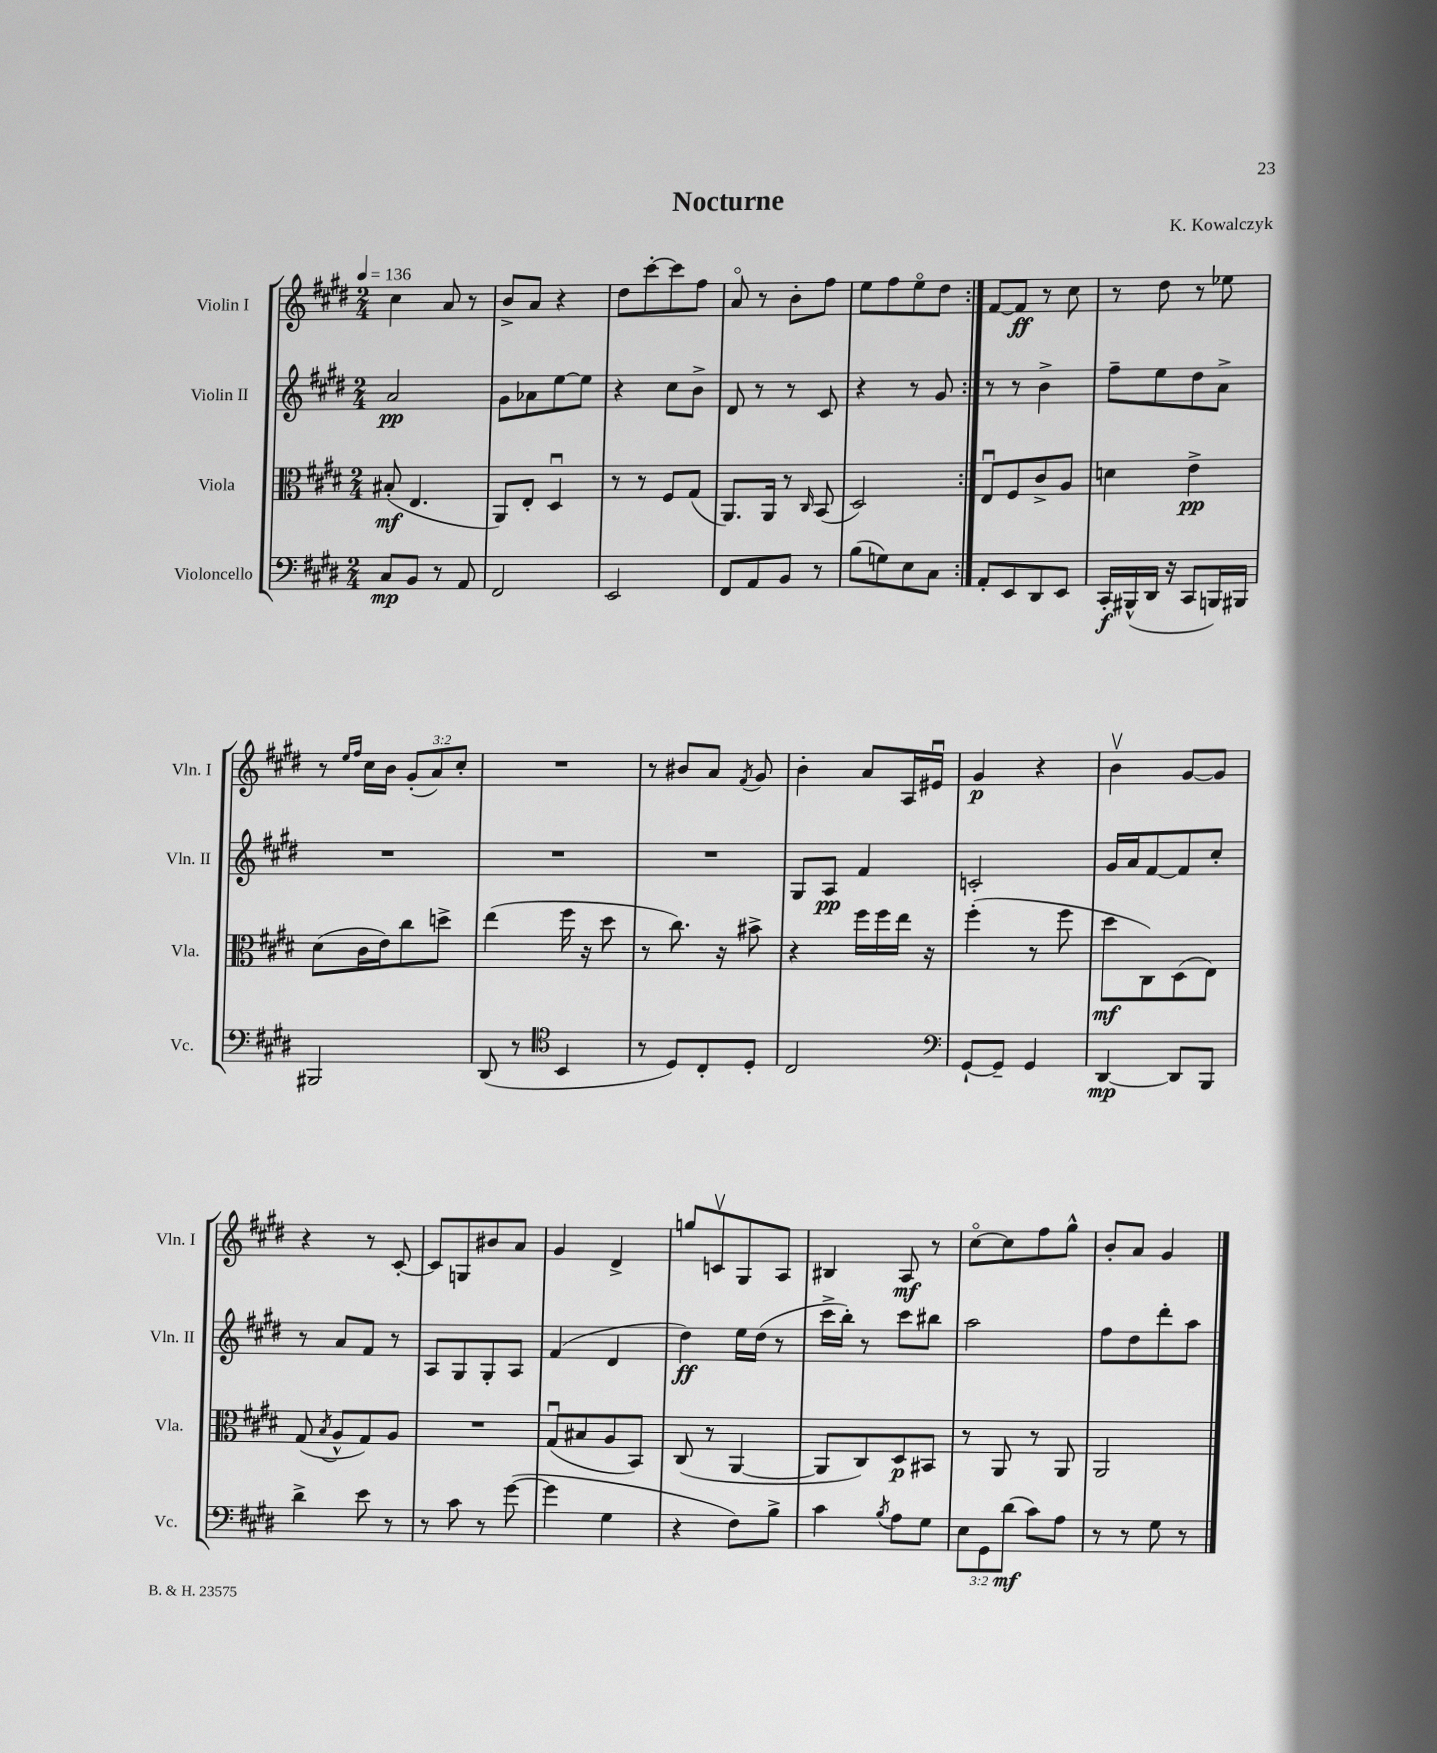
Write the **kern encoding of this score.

**kern	**kern	**kern	**kern
*staff4	*staff3	*staff2	*staff1
*clefF4	*clefC3	*clefG2	*clefG2
*k[f#c#g#d#]	*k[f#c#g#d#]	*k[f#c#g#d#]	*k[f#c#g#d#]
*M2/4	*M2/4	*M2/4	*M2/4
*MM136	*MM136	*MM136	*MM136
8C#/L	(8B#'/	2a/	4cc#\
8BB/J	4.E/	.	.
8r	.	.	8a/
8AA/	.	.	8r
=	=	=	=
2FF#/	8AA/L)	8g#\L	8b^/L
.	8E'/J	8a-\	8a/J
.	4D#u/	[8ee\	4r
.	.	8ee\]J	.
=	=	=	=
2EE/	8r	4r	8dd#\L
.	8r	.	[8ccc#'\
.	8F#/L	8cc#\L	8ccc#\]
.	(8G#/J	8b^\J	8ff#\J
=	=	=	=
8FF#/L	8.AA/L)	8d#/	8ao/
8AA/	.	8r	8r
.	16AA/Jk	.	.
8BB/J	8r	8r	8b'\L
.	16qqC#/	.	.
8r	(8BB/	8c#/	8ff#\J
=	=	=	=
(8B\L	2D#/)	4r	8ee\L
8G\)	.	.	8ff#\
8E\	.	8r	8eeo\
8C#\J	.	8g#/	8dd#\J
=:|!	=:|!	=:|!	=:|!
8AA'/L	8Eu/L	8r	[8f#/L
8EE/	8F#/	8r	8f#/]J
8DD#/	8c#^/	4b^\	8r
8EE/J	8A/J	.	8cc#\
=	=	=	=
16CC#'/LL	4d\	8ff#~\L	8r
(16BBB#^^/	.	.	.
16DD#/JJ	.	8ee\	8dd#\
16r	.	.	.
8CC#/L	4e^\	8dd#\	8r
16BBB/L)	.	8a^\J	8ee-\
16BBB#/JJ	.	.	.
=	=	=	=
2BBB#/	(8d#\L	2r	8r
.	.	.	16qqee/LL
.	.	.	16qqff#/JJ
.	16c#\L	.	16cc#\LL
.	16e\J)	.	16b\JJ
.	8cc#\	.	(12g#'/L
.	.	.	12a/)
.	8dd^\J	.	.
.	.	.	12cc#'/J
=	=	=	=
(8DD#/	(4ee\	2r	2r
8r	.	.	.
*clefC4	*	*	*
4BB/	16ff#\	.	.
.	16r	.	.
.	8dd#\	.	.
=	=	=	=
8r	8r	2r	8r
8D#/L)	8.cc#\)	.	8b#/L
8C#'/	.	.	8a/J
.	16r	.	.
.	.	.	8qf#/
8D#'/J	8b#^\	.	8g#/
=	=	=	=
2C#/	4r	8G#/L	4b'\
.	.	8A/J	.
.	16ff#\LL	4f#/	8a/L
.	16ff#\	.	.
.	16ee\JJ	.	16A/L
.	16r	.	16e#u/JJ
=	=	=	=
*clefF4	*	*	*
[8GG#`/L	(4ff#'\	2c'/	4g#/
8GG#~/]J	.	.	.
4GG#/	8r	.	4r
.	8ff#\	.	.
=	=	=	=
[4DD#/	8dd#\L	16g#/LL	4bv\
.	.	16a/J	.
.	8C#\)	[8f#/	.
8DD#/]L	(8D#\	8f#/]	[8g#/L
8BBB/J	8E\J)	8cc#'/J	8g#/]J
=	=	=	=
4d#^\	(8G#/	8r	4r
.	8qB/	.	.
.	8A^^/L	8a/L	.
8e\	8G#/)	8f#/J	8r
8r	8A/J	8r	[8c#'/
=	=	=	=
8r	2r	8A/L	8c#/]L
8c#\	.	8G#/	8G/
8r	.	8G#'/	8b#/
([8g#\	.	8A/J	8a/J
=	=	=	=
4g#\]	(8G#u/L	(4f#/	4g#/
.	8B#/	.	.
4G#\	8A/	4d#/	4d#^/
.	8BB/J)	.	.
=	=	=	=
4r	(8C#/	4dd#\)	8gg/L
.	8r	.	8cv/
8F#\L)	[4AA/	16ee\LL	8G#/
.	.	(16dd#\JJ	.
8B^\J	.	8r	8A/J
=	=	=	=
4c#\	8AA/]L	16ccc#^\LL	4B#/
.	.	16bb'\JJ)	.
.	8C#/)	8r	.
8qB/	.	.	.
8A\L	8D#/	8ccc#\L	8A/
8G#\J	8BB#/J	8bb#\J	8r
=	=	=	=
12E\L	8r	2aa\	[8cc#o\L
12GG#\	.	.	.
.	8AA/	.	8cc#\]
(12d#\J	.	.	.
8c#\L)	8r	.	8ff#\
8A\J	8AA/	.	8gg#^^\J
=	=	=	=
8r	2AA/	8ff#\L	8b'/L
8r	.	8dd#\	8a/J
8G#\	.	8ddd#'\	4g#/
8r	.	8aa\J	.
==	==	==	==
*-	*-	*-	*-
